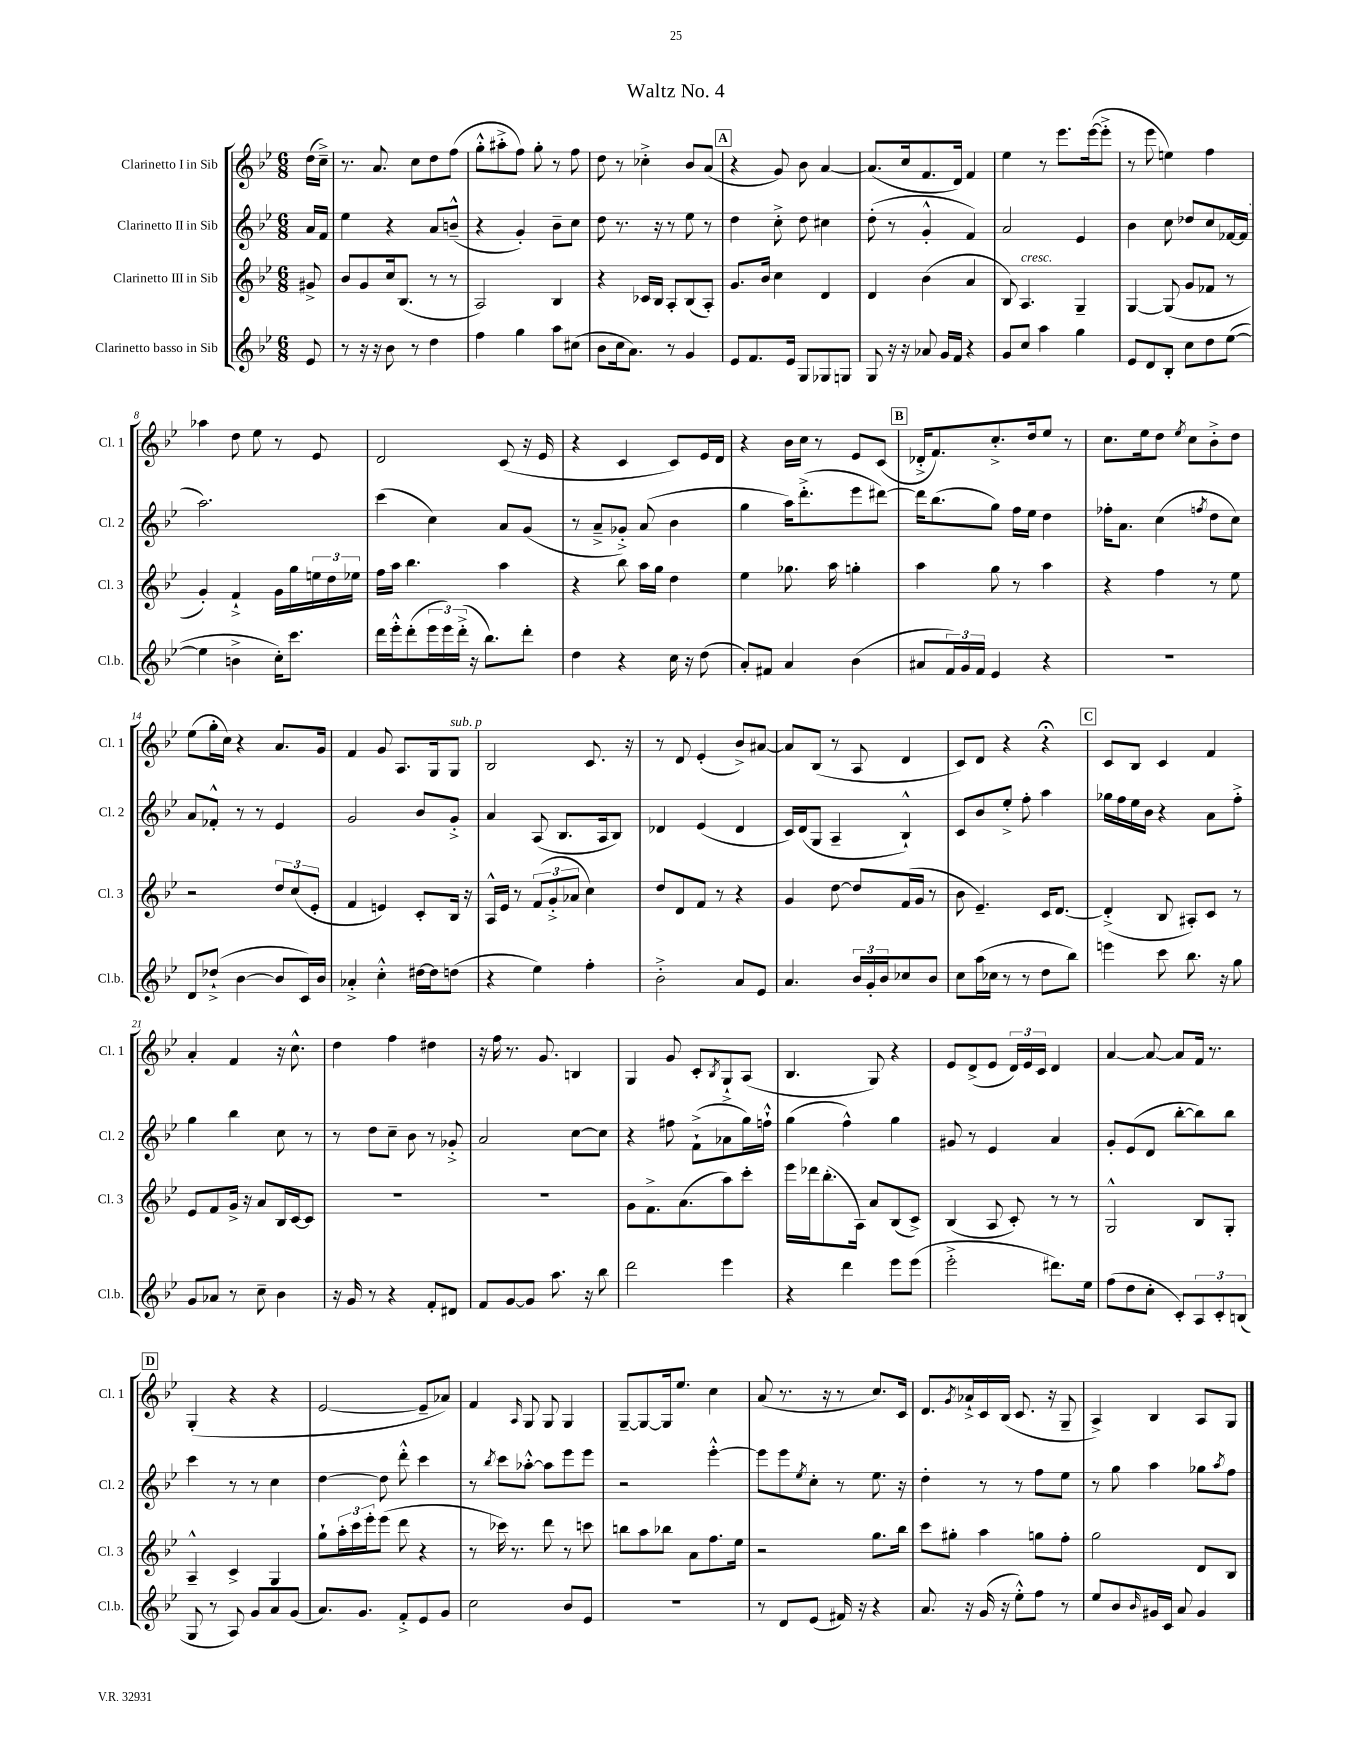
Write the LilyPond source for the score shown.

\header { title = "Waltz No. 4" }
<<
\new StaffGroup <<
\new Staff = "s0" \with { instrumentName = "Clarinetto I in Sib" shortInstrumentName = "Cl. 1" } {
    \clef treble \key bes \major \numericTimeSignature \time 6/8 \partial 8
    d''16( c''16--->) |
    r8. a'8. c''8 d''8 f''8( |
    g''8-.-^ ais''8-.-> f''8) g''8-. r8 f''8 |
    d''8 r8 ces''4-.-> bes'8 a'8( |
    \mark \markup { \box "A" } r4 g'8) bes'8 a'4~ |
    a'8.( c''16 f'8. d'16) f'4 |
    ees''4 r8 ees'''8. ees'''16~( ees'''8-.-> |
    r8 ees'''8 e''4) f''4 |
    aes''4 d''8 ees''8 r8 ees'8 |
    d'2 c'8( r16 ees'16 |
    r4 c'4 c'8) ees'16 d'16 |
    r4 bes'16 c''16 r8 ees'8 c'8( |
    \mark \markup { \box "B" } des'16-.-> f'8.) c''8.-.-> d''16 ees''8 r8 |
    c''8. ees''16 d''8 \acciaccatura { ees''8 } c''8 bes'8-.-> d''8 |
    ees''8( g''16-. c''16) r4 a'8. g'16 |
    f'4 g'8 a8. g16 g8^\markup { \italic "sub. p" } |
    bes2 c'8. r16 |
    r8 d'8 ees'4-.( bes'8->) ais'8~ |
    ais'8 bes8( r8 a8 d'4 |
    c'8) d'8 r4 r4\fermata |
    \mark \markup { \box "C" } c'8 bes8 c'4 f'4 |
    a'4-. f'4 r16 c''8.-^ |
    d''4 f''4 dis''4 |
    r16 f''16 r8. g'8. b4 |
    g4 g'8 c'8-. \acciaccatura { bes8 } g8-!-> a8( |
    bes4. g8) r4 |
    ees'8 d'8->( ees'8 \tuplet 3/2 { d'16) ees'16 c'16 } d'4 |
    a'4~ a'8~ a'8 f'16 r8. |
    \mark \markup { \box "D" } g4-.( r4 r4 |
    ees'2~ ees'8-- aes'8) |
    f'4 \grace { a16 } g8 g8 g4 |
    g8~-- g8~ g16 ees''8. c''4 |
    a'8( r8. r16 r8 c''8.) c'16 |
    d'8. \acciaccatura { g'8 } aes'16-!-> c'16 bes16( c'8. r16 g8-- |
    a4->) bes4 a8 g8 \bar "|." |
}
\new Staff = "s1" \with { instrumentName = "Clarinetto II in Sib" shortInstrumentName = "Cl. 2" } {
    \clef treble \key bes \major \numericTimeSignature \time 6/8 \partial 8
    a'16 f'16 |
    ees''4 r4 a'8 b'8---^( |
    r4 g'4-.) bes'8-- c''8 |
    d''8 r8. r16 r8 ees''8 r8 |
    \mark \markup { \box "A" } d''4 c''8-.-> d''8 cis''4 |
    d''8-.( r8 g'4-.-^ f'4) |
    a'2 ees'4 |
    bes'4 c''8 des''8 c''8 fes'16~ fes'16( |
    a''2.) |
    c'''4( c''4) a'8 g'8( |
    r8 a'8---> ges'8-.->) a'8( bes'4 |
    g''4 a''16) d'''8.-.->( ees'''8 dis'''8~) |
    \mark \markup { \box "B" } dis'''16 bes''8.( g''8) f''16 ees''16 d''4 |
    fes''16-. a'8. c''4( \acciaccatura { f''8 } d''8 c''8) |
    a'8 fes'8-.-^ r8 r8 ees'4 |
    g'2 bes'8 g'8-.-> |
    a'4 a8( bes8. a16 bes8) |
    des'4 ees'4( des'4 |
    c'16) d'16( g8 a4-- bes4-!-^) |
    c'8 bes'8 ees''8-.-> f''8-. a''4 |
    \mark \markup { \box "C" } ges''16 f''16 ees''16 bes'16 r4 a'8 f''8-.-> |
    g''4 bes''4 c''8 r8 |
    r8 d''8 c''8-- bes'8 r8 ges'8-.-> |
    a'2 c''8~ c''8 |
    r4 fis''8 f'8-!->( aes'8 g''16) f''16-!-^ |
    g''4( f''4-^) g''4 |
    gis'8 r8 ees'4 a'4 |
    g'8-. ees'8( d'8 bes''8~-. bes''8) bes''8 |
    \mark \markup { \box "D" } c'''4 r8 r8 c''4 |
    d''4~ d''8 d'''8-.-^ c'''4 |
    r8 \acciaccatura { bes''8 } c'''8 aes''8~-.-^ aes''8 ees'''8 ees'''8 |
    r2 ees'''4~-.-^ |
    ees'''8 ees'''8 \acciaccatura { ees''8 } c''8-. r8 ees''8. r16 |
    d''4-. r8 r8 f''8 ees''8 |
    r8 g''8 a''4 ges''8 \acciaccatura { a''8 } f''8 \bar "|." |
}
\new Staff = "s2" \with { instrumentName = "Clarinetto III in Sib" shortInstrumentName = "Cl. 3" } {
    \clef treble \key bes \major \numericTimeSignature \time 6/8 \partial 8
    gis'8-> |
    bes'8 g'8 c''16 bes8.( r8 r8 |
    a2) bes4 |
    r4 ces'16 bes16 a8-. bes8( a8-.) |
    \mark \markup { \box "A" } g'8. bes'16 c''4 d'4 |
    d'4 bes'4( a'4 |
    bes8) a4.^\markup { \italic "cresc." } g4-- |
    g4~ g8( g'8 fes'8 r8 |
    g'4-.) f'4-!-> g'16 g''16 \tuplet 3/2 { e''16 d''16 ees''16 } |
    f''16 a''16 bes''4. a''4 |
    r4 bes''8 a''16 g''16 d''4 |
    ees''4 ges''8. a''16 g''4-. |
    \mark \markup { \box "B" } a''4 g''8 r8 a''4 |
    r4 f''4 r8 ees''8 |
    r2 \tuplet 3/2 { d''8 c''8( ees'8-. } |
    f'4 e'4) c'8-. bes16 r16 |
    a16-^ ees'16 r8 \tuplet 3/2 { f'8( g'8-.-> aes'8 } c''4) |
    d''8 d'8 f'8 r8 r4 |
    g'4 d''8~ d''8 f'16( g'16 r8 |
    bes'8 ees'4.--) c'16 d'8.~ |
    \mark \markup { \box "C" } d'4-.->( bes8 ais8-.) c'8 r8 |
    ees'8 f'8 g'16-> r16 a'8 bes16 c'16~ c'8 |
    R2. |
    R2. |
    g'8 f'8.-> a'8.( a''8) c'''8-. |
    ees'''16 des'''16 bes''8.-.( a16) a'8 bes8( c'8->) |
    bes4( a8 c'8-.) r8 r8 |
    g2-^ bes8 g8-. |
    \mark \markup { \box "D" } a4---^ c'4-> g4 |
    g''8-! \tuplet 3/2 { a''16-. c'''16 ees'''16-. } ees'''8( d'''8 r4 |
    r8 ces'''16) r8. d'''8 r8 c'''8 |
    b''8 a''8 bes''8 a'8 f''8. ees''16 |
    r2 g''8. bes''16 |
    c'''8 gis''8-. a''4 g''8 f''8-. |
    g''2 d'8 bes8 \bar "|." |
}
\new Staff = "s3" \with { instrumentName = "Clarinetto basso in Sib" shortInstrumentName = "Cl.b." } {
    \clef treble \key bes \major \numericTimeSignature \time 6/8 \partial 8
    ees'8 |
    r8 r16 r16 bes'8 r8 d''4 |
    f''4 g''4 a''8 cis''8( |
    bes'8 c''16 a'8.) r8 g'4 |
    \mark \markup { \box "A" } ees'8 f'8. ees'16 g8 ges8 g8 |
    g8 r16 r16 aes'8 g'16 f'16 r4 |
    g'8 c''8 a''4 g''4 |
    ees'8 d'8 bes8-. c''8 d''8 ees''8~( |
    ees''4 b'4-> c''16-.) c'''8. |
    d'''16 ees'''16-.-^ d'''8-.( \tuplet 3/2 { ees'''16 ees'''16) d'''16-.->( } r16 bes''8.) d'''8-. |
    d''4 r4 c''16 r16 d''8( |
    a'8-.) fis'8 a'4 bes'4( |
    \mark \markup { \box "B" } ais'8 \tuplet 3/2 { f'16) g'16 f'16 } ees'4 r4 |
    R2. |
    d'8 des''8-!->( bes'4~ bes'8 c'16) bes'16 |
    aes'4-.-> c''4-.-^ dis''16~ dis''16 d''8( |
    r4 ees''4) f''4-. |
    bes'2-.-> a'8 ees'8 |
    a'4. \tuplet 3/2 { bes'16 g'16-. bes'16 } ces''8 bes'8 |
    c''8 a''16( ces''16 r8 r8 d''8 bes''8) |
    \mark \markup { \box "C" } e'''4 c'''8 bes''8. r16 g''8 |
    g'8 aes'8 r8 c''8-- bes'4 |
    r16 g'16 r8 r4 f'8-. dis'8 |
    f'8 g'8~ g'8 a''8. r16 bes''8 |
    d'''2 ees'''4 |
    r4 d'''4 ees'''8 ees'''8( |
    ees'''2-.-> dis'''8.) ees''16 |
    f''8( d''8 c''8-. c'8-.) \tuplet 3/2 { a8 c'8-. b8( } |
    \mark \markup { \box "D" } g8 r8 a8) g'8 a'8 g'8( |
    a'8.) g'8. f'8-.-> ees'8 g'8 |
    c''2 bes'8 ees'8 |
    R2. |
    r8 d'8 ees'8( fis'16) r16 r4 |
    a'8. r16 g'16( r16 ees''8-.-^) f''8 r8 |
    ees''8 bes'8 \grace { bes'16 } gis'16 c'16 a'8 gis'4 \bar "|." |
}
>>
>>
